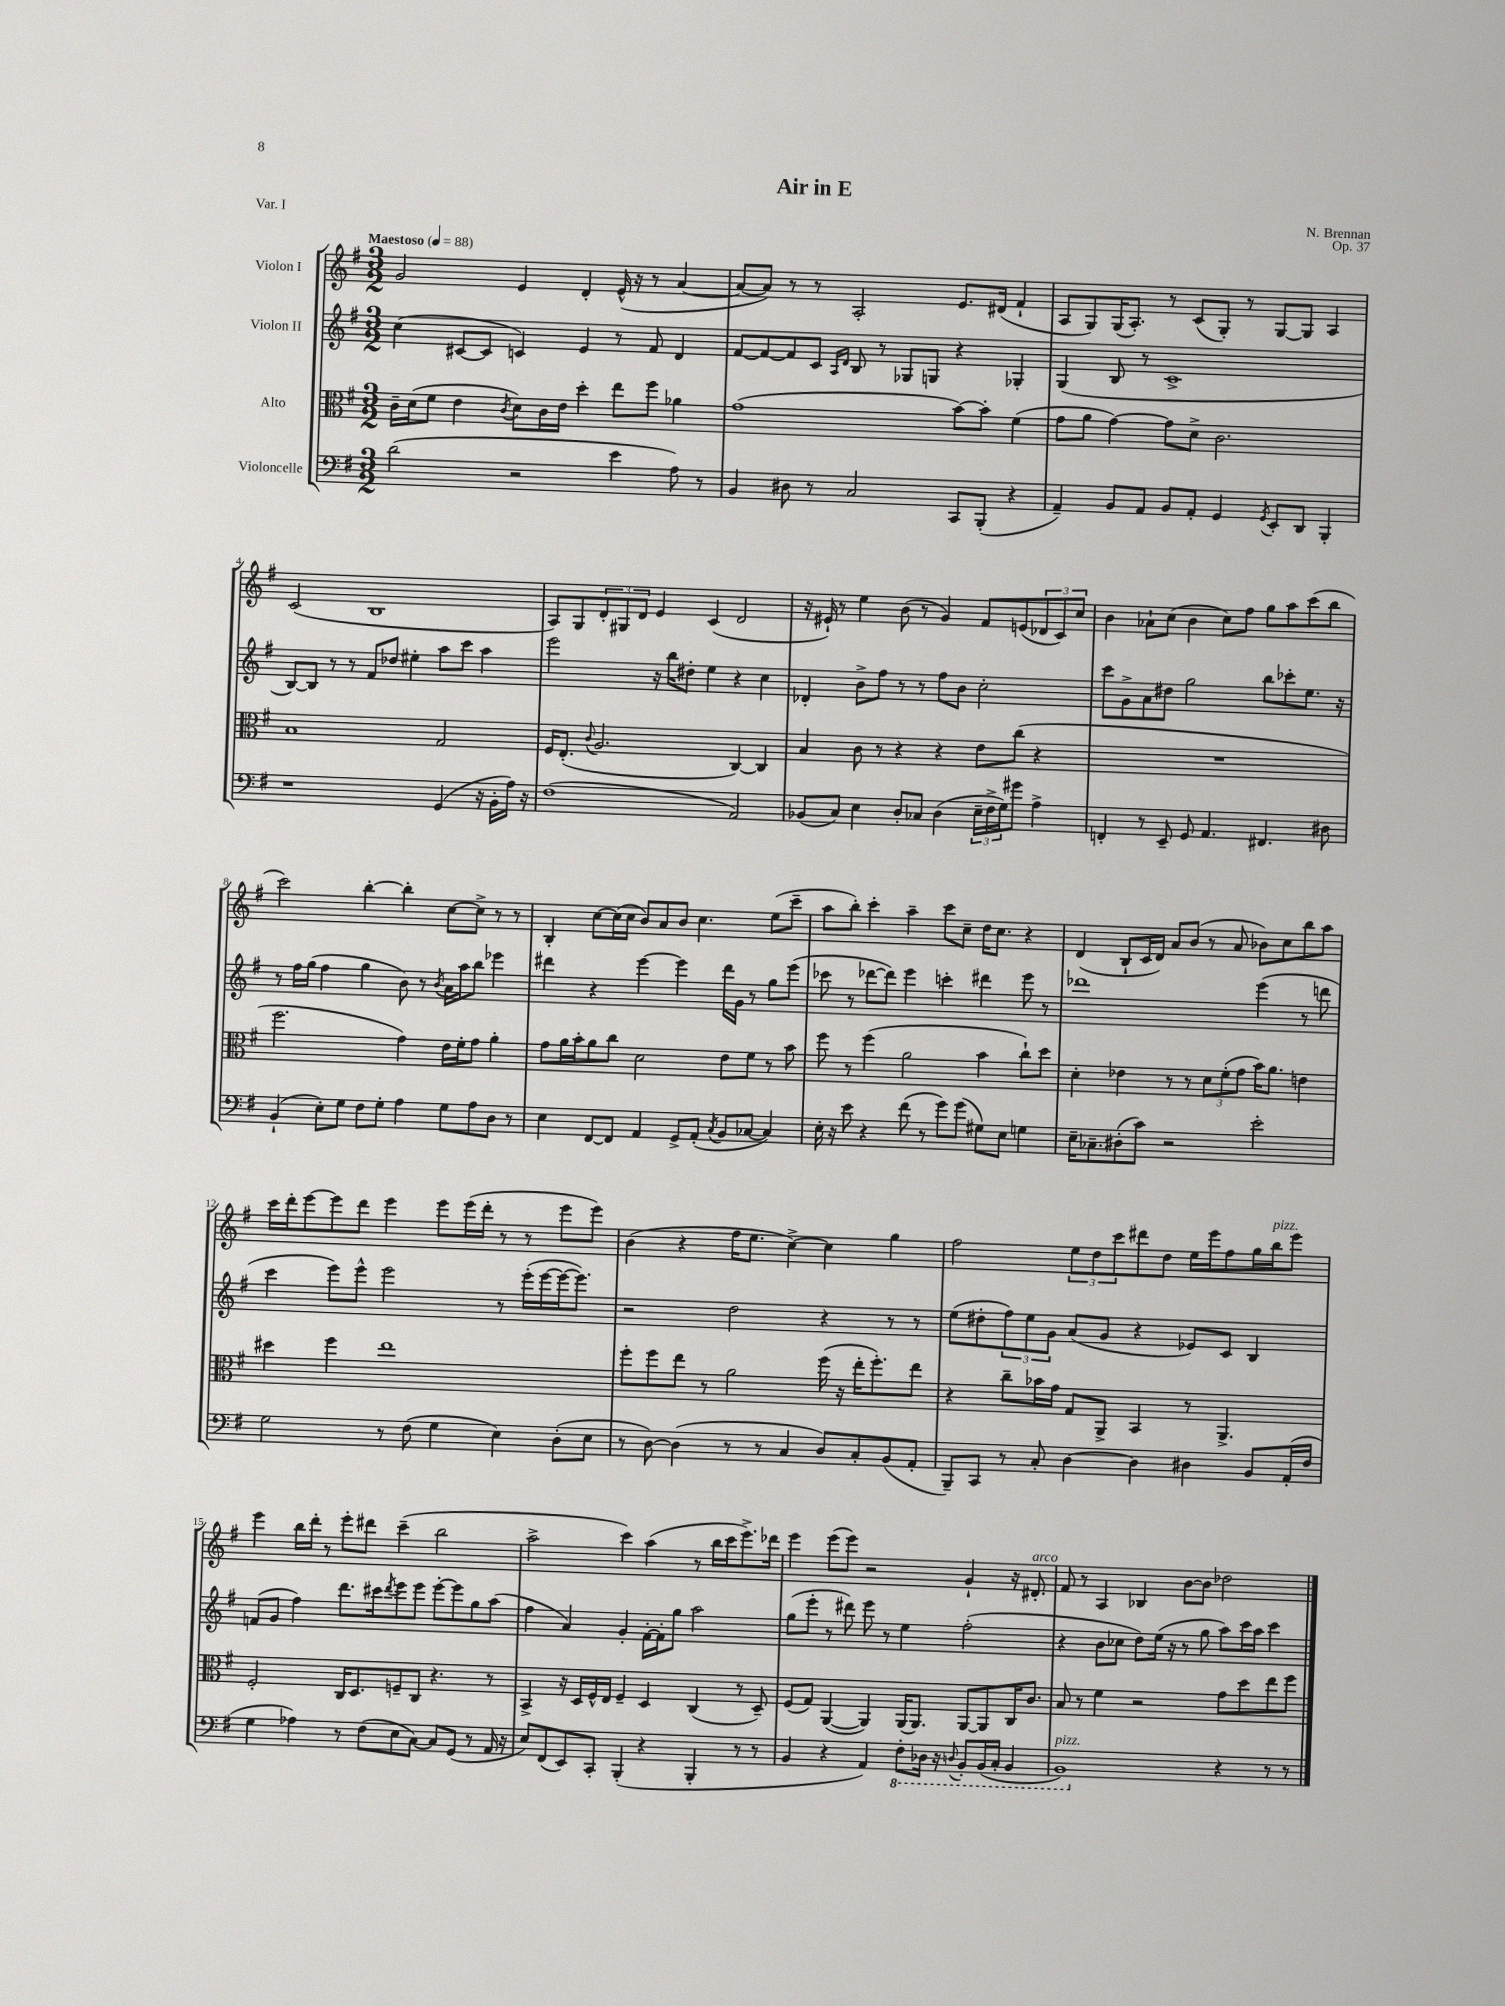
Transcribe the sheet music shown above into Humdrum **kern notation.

**kern	**kern	**kern	**kern
*part4	*part3	*part2	*part1
*staff4	*staff3	*staff2	*staff1
*I"Violoncelle	*I"Alto	*I"Violon II	*I"Violon I
*clefF4	*clefC3	*clefG2	*clefG2
*k[f#]	*k[f#]	*k[f#]	*k[f#]
*M3/2	*M3/2	*M3/2	*M3/2
*MM88	*MM88	*MM88	*MM88
=1	=1	=1	=1
!	!	!	!LO:TX:a:B:t=Maestoso
(2d\	16c~\LL	(4cc\	2g/
.	(16d\J	.	.
.	8f#\J	.	.
.	4e\	[8c#X/L	.
.	.	8c#/J]	.
.	8qc/	.	.
2r	8d\L)	4cn/)	4e/
.	16c\L	.	.
.	16e\JJ	.	.
.	4dd'\	4e/	4d'/
4e\	8ee\L	8r	(16e^^/
.	.	.	16r
.	8ff#\J	8f#/	8r
8A\)	4a-X\	4d/	[4a/
8r	.	.	.
=2	=2	=2	=2
4BB/	(1g	[8f#/L	8a/L_
.	.	8f#/_	8a/J])
8D#X\	.	8f#/]	8r
8r	.	8c/J	8r
.	.	16qqA/LL	.
.	.	16qqd/JJ	.
2C/	.	8B/	2A'/
.	.	8r	.
.	.	8G-X/L	.
.	.	8Gn/J	.
8CC/L	[8b\L)	4r	8.e/L
(8BBB'/J	8b'\J]	.	.
.	.	.	(16d#X/Jk
4r	(4f#\	4G-X'/	4f#`/
=3	=3	=3	=3
4AA~/)	8g\L	(4G/	8A/L
.	8a\J	.	8G/)
8BB/L	[4g\)	8B/	(16G/K
.	.	.	8.A'/J)
8AA/J	.	8r	.
8BB/L	8g\L]	1c^	8r
8AA'/J	8d^\J	.	(8c/L
4GG/	2.c\	.	8G'/J)
.	.	.	8r
8qGG/	.	.	.
8EE'/L	.	.	[8G/L
8DD/J	.	.	8G/J]
4BBB'/	.	.	4A/
!!LO:LB:g=z
=4	=4	=4	=4
1r	1B	[8B/L)	(2c/
.	.	8B/J]	.
.	.	8r	.
.	.	8r	.
.	.	8f#/L	1B
.	.	8dd-X/J	.
.	.	4ee#X'\	.
(4GG/	2G/	8aa\L	.
.	.	8ccc\J	.
16r	.	4aa\	.
16BB'\LL	.	.	.
16A\JJ)	.	.	.
16r	.	.	.
=5	=5	=5	=5
(1F#	16F#/KL	2eee\	8A/L)
.	(8.E'/J	.	.
.	.	.	8G/
.	8qqc/	.	.
.	2.A/	.	12d'/
.	.	.	12G#X/
.	.	.	12d/J
.	.	16r	4e/
.	.	16bb\KL	.
.	.	8dd#X'\J	.
.	.	4ee\	(4c/
2AA/)	[4C/)	4r	2d/
.	4C/]	4cc\	.
=6	=6	=6	=6
(8BB-X/L	4B/	4d-X'/	16r
.	.	.	16e#X`/)
8C/J)	.	.	8r
4E\	8c\	8b^\L	4ee\
.	8r	8ff#\J	.
8D'/L	4r	8r	(8b\
8C-X/J	.	8r	8r
(4D\	4r	8ff#\L	4g/)
.	.	8b\J	.
24E~\LL	8e\L	2cc'\	8f#/L
24F#^\	.	.	.
24G\J)	.	.	.
8g#X\J	(8cc\J	.	(8en/
4A^\	4r	.	12d-X/
.	.	.	12c/)
.	.	.	12cc/J
=7	=7	=7	=7
4FFn'/	1.r	8ccc\L	4b\
.	.	8g^\	.
8r	.	8a\	8a-X`\L
8EE~/	.	8dd#X\J	(8cc\J
8GG/	.	2gg\	4b\
4.AA/	.	.	.
.	.	.	8cc\L)
.	.	.	8ff#\J
4.FF#X/	.	8bb\L	8gg\L
.	.	8ccc-X'\	8aa\
.	.	8.ee\J	(8ccc\
8D#X\	.	.	8bb\J
.	.	16r	.
!!LO:LB:g=z
=8	=8	=8	=8
(4BB`/	2.ff#\	8r	2ccc\)
.	.	16ff#\LL	.
.	.	(16gg\JJ	.
8E'\L)	.	4ff#\	.
8G\J	.	.	.
8F#\L	.	4gg\	[4bb'\
8G'\J	.	.	.
4A\	4g\)	8b\)	4bb'\]
.	.	8r	.
.	.	8qb/	.
8G\L	16e\LL	16a\LL	[8cc\L
.	16f#'\J	16aa\J	.
8A\	8g\J	8bb\J	8cc^\J]
8D\J	4a'\	4eee-X\	8r
8r	.	.	8r
=9	=9	=9	=9
4E\	8g\L	4ddd#X\	4B'/
.	16a\L	.	.
.	16b'\J	.	.
[8FF#/L	8a\	4r	[8cc\L
8FF#/J]	8cc\J	.	(16cc\L]
.	.	.	16cc\JJ
4AA/	2d\	[4eee\	8b/L)
.	.	.	8a/
8GG^/L	.	4eee\]	8b/J
(8AA'/J	.	.	4.cc\
8qC/	.	.	.
8BB/L	8e\L	16ddd#\LL	.
.	.	16g\JJ	.
[8C-X/J	8f#\J	8r	.
4C-/])	8r	8gg\L	(8ee\L
.	8b\	(8eee\J	8ccc~\J
=10	=10	=10	=10
16E'\	8ff#\	8ccc-X\	8aa\L
16r	.	.	.
8e\	8r	8r	8bb'\J)
4r	(4ff#\	[8ddd-X\L	4ccc'\
.	.	8ddd-\J])	.
(8f#\	2a\	4eee\	4aa~\
8r	.	.	.
8g\L)	.	4cccn'\	8ccc\L
(8g\J	.	.	8cc~\J
8G#X\L)	4b\	4ddd#X\	16dd\KL
.	.	.	8.cc\J
8E\J	.	.	.
4Gn\	8cc`\L)	8eee\	4r
.	8dd\J	8r	.
=11	=11	=11	=11
16E~\KL	4d'\	1ddd-X	(4d/
8.C-X~\	.	.	.
(8D#X'\	4e-X\	.	8B`/L
8c\J)	.	.	16c/L
.	.	.	16d/JJ)
2r	8r	.	8a/L
.	8r	.	(8b/J
.	12d\L	.	8r
.	(12f#'\	.	.
.	.	.	8a/
.	12g\J	.	.
2e'\	16b\KL)	(4eee\	8b-X\L)
.	8.a\J	.	.
.	.	.	8cc\
.	4en\	8r	8bb\
.	.	8dddn\	8aa\J
!!LO:LB:g=z
=12	=12	=12	=12
2G\	4dd#X\	4ccc\	16ccc\LL
.	.	.	16ddd'\J
.	.	.	[8eee\
.	4ff#\	8eee\L)	8eee\]
.	.	8eee^^\J	8ddd\J
8r	1ee	2eee\	4eee\
(8F#\	.	.	.
4G\	.	.	8eee\L
.	.	.	(16eee\L
.	.	.	16ddd'\JJ
4E\)	.	8r	8r
.	.	(16eee'\LL	8r
.	.	[16eee\	.
(8D'\L	.	16eee\J_	8eee\L
.	.	8.eee\J])	.
8E\J	.	.	8eee\J)
=13	=13	=13	=13
8r	8ff#'\L	2r	(4b\
[8D\)	8ff#\	.	.
(4D\]	8ee\J	.	4r
.	8r	.	.
8r	2a\	2dd\	16ff#\KL
.	.	.	8.ee\J
8r	.	.	.
4C/	.	.	[4cc^\)
8D/L)	(16ff#\	4r	4cc\]
.	16r	.	.
8C'/	16ee'\KL	.	.
.	8.ff#'\)	.	.
(8BB/	.	8r	4gg\
8AA'/J	8ee\J	8r	.
=14	=14	=14	=14
8BBB~/L)	4r	(8ee\L	2ff#\
8CC/J	.	8dd#X'\	.
8r	8cc~\L	12ff#\)	.
.	.	12ee\	.
8C'/	16b-X\L	.	.
.	.	12g\J	.
.	16g\JJ	.	.
[4D\	8G/L	(8a/L	12ee\L
.	.	.	12dd\
.	8AA^/J	8g/J	.
.	.	.	12ccc\
4D\]	4BB/	4r	8ddd#X\
.	.	.	8dd\J
4D#X\	8r	8e-X/L)	16ee\LL
.	.	.	16eee\J
.	4.AA^/	8c/J	8ff#\
8BB/L	.	4B/	16gg\L
!	!	!	!LO:TX:a:i:t=pizz.
.	.	.	16bb\J
(16AA'/L	.	.	8eee\J
16F#/JJ	.	.	.
!!LO:LB:g=z
=15	=15	=15	=15
4G\	2F#'/	(8fn/L	4eee\
.	.	8g/J	.
4A-X\)	.	4ff#\)	16bb\LL
.	.	.	16ddd'\JJ
.	.	.	8r
8r	16C/KL	8.ddd\L	8eee'\L
.	8.D/	.	.
(8F#\L	.	.	8ddd#X\J
.	.	16ccc#X\k	.
.	.	8qddd/	.
8E\	8Fn~/	8eee\	(4ccc~\
[8C\J)	8C/J	8eee\J	.
8C/L]	4.r	[8eee'\L	2bb\
(8GG/J	.	8eee\]	.
8r	.	8gg\	.
16AA/	8r	(8aa\J	.
16r	.	.	.
=16	=16	=16	=16
8E/L)	4BB^/	4ff#\	2aa^\
(8FF#/	.	.	.
8EE/)	16r	4a/)	.
.	16D/LL	.	.
8CC'/J	16F#^^/	.	.
.	16E/JJ	.	.
(4BBB'/	4F#~/	4g'/	4ccc\)
4r	4D/	[16f#'\LL	(4aa\
.	.	16f#'\J]	.
.	.	8gg\J	.
4BBB'/	(4C/	2aa\	8r
.	.	.	16bb\LL
.	.	.	16ccc\J
8r	8r	.	8.eee^\)
8r	8D~/)	.	.
.	.	.	16ddd-X\Jk
=17	=17	=17	=17
4BB/	(8F#/L	(8gg\L	4eee\
.	8G/J)	8eee'\J	.
4r	([4AA/	8r	(8eee\L
.	.	8ddd#X\)	8eee\J)
4AA/)	4AA/])	8eee\	2r
.	.	8r	.
*8ba	*	*	*
8FF#'\L	(16AA/KL	4ee\	.
.	8.AA/J)	.	.
16DD-X\Jk	.	.	.
16r	.	.	.
8qqDDn/	.	.	.
8BBB'/L	[8AA/L	(2ff#'\	4g`/
(16BBB/L	8AA/]	.	.
16CC'/JJ	.	.	.
4BBB/	16C/K	.	16r
!	!	!	!LO:TX:a:i:t=arco
.	8.c/J	.	8.d#X'/
=18	=18	=18	=18
!LO:TX:a:i:t=pizz.	!	!	!
1BBB)	8B/	4r	8f#/
.	8r	.	8r
.	4f#\	8b\L	4A/
.	.	8cc-X\J	.
.	2r	8dd\L)	4B-X/
.	.	(16ee\Jk	.
.	.	16r	.
.	.	8r	[8b\L
.	.	8gg\	8b\J]
*X8ba	*	*	*
4r	8g\L	8aa\L)	2dd-X\
.	8dd\	16ccc\L	.
.	.	16aa\JJ	.
8r	8ee\	4ccc\	.
8r	8ff#\J	.	.
==	==	==	==
*-	*-	*-	*-
